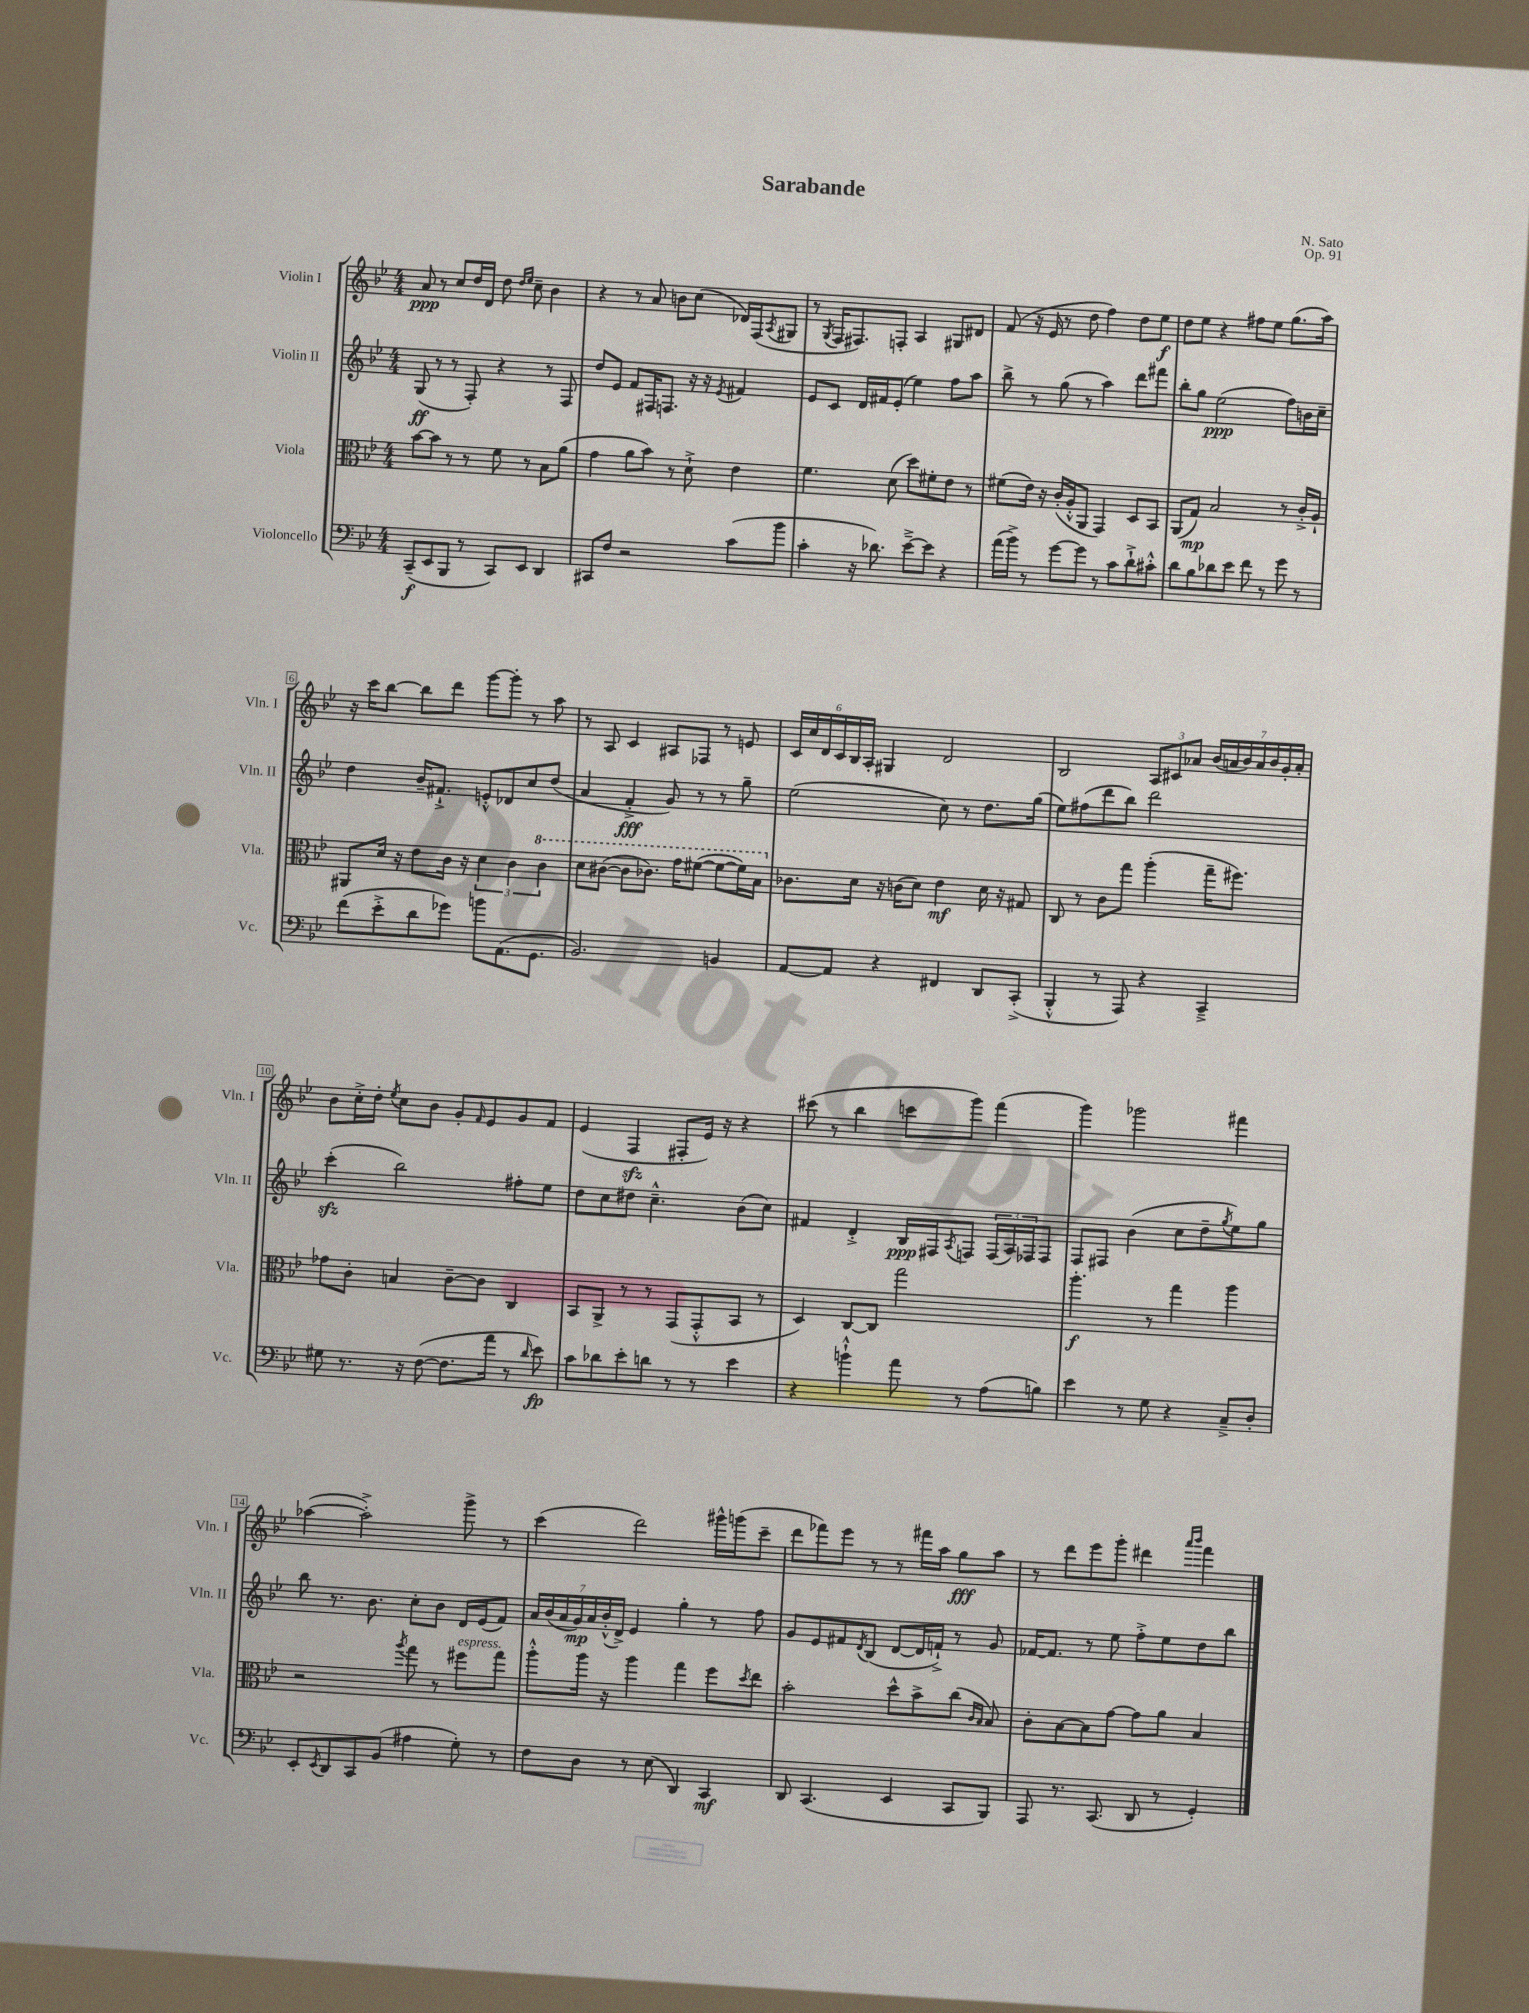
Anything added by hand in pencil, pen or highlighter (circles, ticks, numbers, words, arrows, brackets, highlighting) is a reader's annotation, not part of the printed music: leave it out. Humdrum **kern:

**kern	**kern	**kern	**kern
*staff4	*staff3	*staff2	*staff1
*clefF4	*clefC3	*clefG2	*clefG2
*k[b-e-]	*k[b-e-]	*k[b-e-]	*k[b-e-]
*M4/4	*M4/4	*M4/4	*M4/4
(8CC~/L	[8b-\L	(8G/	8a/
8EE-/	8b-\]J	8r	8r
8BBB-/J	8r	8r	8cc/L
8r	8r	8F'/)	16dd/L
.	.	.	16d/JJ
8CC/L)	8f\	4r	8dd\
.	.	.	16qqdd/LL
.	.	.	16qqee-/JJ
8EE-/J	8r	.	8cc~\
4DD/	8B-\L	8r	4b-\
.	(8a\J	8F/	.
=	=	=	=
8CC#/L	4g\	8dd/L	4r
8F/J	.	8e-/J	.
2r	8a\L	8f/L	8r
.	8b-\J)	16F#/K	8a/
.	.	8.F/J	.
.	8r	.	8b\L
.	8d`^\	16r	(8cc\J
.	.	16r	.
.	.	8qe-/	.
(8c\L	4e-\	4f#/	16d-/LL)
.	.	.	(16F/J
.	.	.	8qA/
8b-\J	.	.	8G#/J
=	=	=	=
4c'\	4.f\	8e-/L	8r
.	.	.	8qG/
.	.	8c/J	16F/LK
.	.	.	8.F#/)
16r	.	16d/LL	.
8.d-\)	.	16f#/J	.
.	(8d\	(8e-'/J	8F'/J
[8e-~^\L	8dd\L)	4ee-\)	4A/
8e-\]J	8f#'\	.	.
4r	8e-\J	8ff\L	8G#/L
.	8r	8aa\J	8d#/J
=	=	=	=
(16a\LL	(8f#\L	8bb-^\	(8f/
16b-^\JJ)	.	.	.
8r	16e-\Jk)	8r	16r
.	16r	.	16e-/
[8g\L	(16c'/LL	(8gg\	8r
.	16A'^^/J	.	.
8g\]J	8AA/J	8r	8dd\
8r	4GG/)	4aa\)	4ff\)
8c\L	.	.	.
8d`^\	8D/L	8ddd\L	8dd\L
8c#'^^\J	8BB-/J	8fff#\J	8ee-\J
=	=	=	=
8d\L	(8AA/L	8bb-'\L	8dd\L
8B-\	8G/J)	8gg\J	8ee-\J
8d-\	2B-/	(2ee-\	4r
8e-\J	.	.	.
8f\	.	.	8ff#\L
8r	.	.	8ee-\J
8g\	8r	8ff\L)	(8.gg\L
8r	16c'^/LL	16b\L	.
.	16A`/JJ	16cc~\JJ	16aa\Jk)
=	=	=	=
(8f\L	8AA#/L	4dd\	16r
.	.	.	16ccc\LK
8e-'^\	16d/Jk	.	[8bb-\J
.	16r	.	.
8d\	8e-\L	16b-~/LK	8bb-\]L
.	.	8.f#`^/J	.
8g-\J)	16c\Jk	.	8ddd\J
.	16r	.	.
8b\L	6d\	8e'^^/L	[8ggg\L
(8.AA\	.	8d-/	8ggg'\]J
.	6c\	.	.
.	.	8cc/	8r
8.GG\J	.	.	.
.	6cc\	.	.
.	.	(8dd/J	8aa\
=	=	=	=
2.BB-/)	8dd\L	4a/	8r
.	([8cc#\J	.	8A/
.	8cc#\]L	4f'^/	4c/
.	8.cc-\J)	.	.
.	.	8g/)	8A#/L
.	16gg\LK	.	.
.	([8ff#\J	8r	8F-/J
4BB/	8ff#\_L	8r	8r
.	16ff#\]L)	8gg~\	8e/
.	16b-\JJ	.	.
=	=	=	=
[8AA/L	8.c-\L	(2ee-\	24c/LL
.	.	.	24cc/
.	.	.	24d/
8AA/]J	.	.	24c/
.	.	.	24B-/
.	16d\Jk	.	.
.	.	.	24A'/JJ
4r	16r	.	4G#/
.	(16c\LK	.	.
.	8d\J)	.	.
4FF#/	4e-\	8cc\)	2d/
.	.	8r	.
8DD/L	16d\	8.dd\L	.
.	16r	.	.
(8CC'^/J	8G#/	.	.
.	.	(16gg\Jk	.
=	=	=	=
4BBB-'^^/	8C/	8ee-\L)	2B-/
.	8r	(8ff#\	.
8r	8c\L	8ddd\	.
8AAA/)	8gg\J	8bb-\J)	.
4r	(4aa'\	2ddd\	12A/L
.	.	.	12c#/
.	.	.	12a-/J
4CC~^/	16gg~\LK	.	(28b-/LL
.	.	.	28a/
.	8.ff#\J)	.	.
.	.	.	28b-/)
.	.	.	28a/
.	.	.	28b-/
.	.	.	28g'/
.	.	.	28a'/JJ
=	=	=	=
8G#\	8g-\L	(4ccc'\	8b-\L
8.r	8c'\J	.	16cc'^\L
.	.	.	16dd'\JJ
.	.	.	8qee-/
.	4B/	2bb-\)	8cc\L
16r	.	.	.
([8F\	.	.	8b-\J
8.F\]L	[8c~\L	.	8g'/L
.	.	.	16qqf/
.	8c\]J	.	8e-/
16a\Jk	.	.	.
8r	4C/	8ff#'\L	8g/
16qqd/	.	.	.
8e-\)	.	8ee-\J	8f/J
=	=	=	=
8c\L	8BB-/L	8dd\L	(4e-/
8d-\	8AA^/J	8cc\	.
8e-'\	8r	8dd#\J	4F/
8d\J	8r	4.cc~^^\	.
8r	(8GG/L	.	8F#'/L
8r	8GG'^^/	.	16e-/Jk)
.	.	.	16r
4e-\	8BB-/J	(8b-\L	4r
.	8r	8cc\J)	.
=	=	=	=
4r	4D/)	4f#/	(8ccc#\
.	.	.	8r
4b`^^\	[8C/L	4d'^/	4bb-\
.	8C/]J	.	.
8a\	2gg\	16B-/LL	8ccc\L
.	.	16F#/J	.
.	.	8qA/	.
8r	.	8F/J	8ggg\J)
(8A\L	.	(24F/LL	(4fff\
.	.	24A/)	.
.	.	24F-/J	.
8B\J)	.	8F-/J	.
=	=	=	=
4e-\	4.aa'\	8F/L	4ggg\)
.	.	8F#/J	.
8r	.	(4b-\	2ggg-\
8G\	8r	.	.
4r	4gg\	8cc\L	.
.	.	8dd~\	.
.	.	8qgg/	.
8C~^/L	4aa\	8ee-\)	4fff#\
8D'/J	.	8gg\J	.
=	=	=	=
8EE-'/L	2r	8bb-\	([4aa-\
8qEE-/	.	.	.
8DD/	.	8.r	.
8CC/	.	.	2aa-'^\])
.	.	8.b-\	.
(8BB-/J	.	.	.
.	8qaa/	.	.
4A#\	8gg\	8cc'\L	.
.	8r	8b-\J	.
8G'\)	8ff#\L	16d/LL	8ggg^\
.	.	(16e-/J	.
8r	8gg\J	8f/J)	8r
=	=	=	=
8F\L	8aa'^^\L	28a/LL	(4ccc\
.	.	(28b-/	.
.	.	28a/	.
.	.	28g/)	.
8D\J	16aa\Jk	.	.
.	.	28a/	.
.	.	(28b-'^^/	.
.	16r	.	.
.	.	28d^/JJ)	.
8r	4aa\	4e-/	2ddd\)
(8E-\	.	.	.
4DD/)	4gg\	4gg'\	.
4CC/	8ff\L	8r	16ggg#^^\LL
.	.	.	(16ggg\J
.	8qdd/	.	.
.	8ee-\J	8ff\	8ccc~\J
=	=	=	=
8DD/	2b-'\	8g/L	8ddd\L
(4.CC/	.	8e-/	8fff-\)
.	.	8f#/	8eee-\J
.	.	8qd/	.
.	.	(8B-/J	8r
4EE-/	8dd^^\L	[8d/L	8r
.	8b-^\	16d/]L	16fff#\LL
.	.	16f`^/JJ)	16aa\JJ
8CC/L	(8cc\J	8r	8gg\L
.	16qqc/LL	.	.
.	16qqB-/JJ	.	.
8BBB-/J)	8B-/)	8g/	8aa\J
=	=	=	=
8AAA/	8c'\L	[16f-/LK	8r
.	.	8.f-/]J	.
8.r	[8B-\	.	8ddd\L
.	8B-\]	8r	8eee-\
(8.CC/	.	.	.
.	[8g\J	8ee-\	8ggg'\J
8DD/	8g\]L	8ff'^\L	4ddd#\
8r	8a\J	8ee-\	.
.	.	.	16qqaaa/LL
.	.	.	16qqbbb-/JJ
4GG'/)	4B-/	8dd\	4fff\
.	.	8bb-\J	.
==	==	==	==
*-	*-	*-	*-
